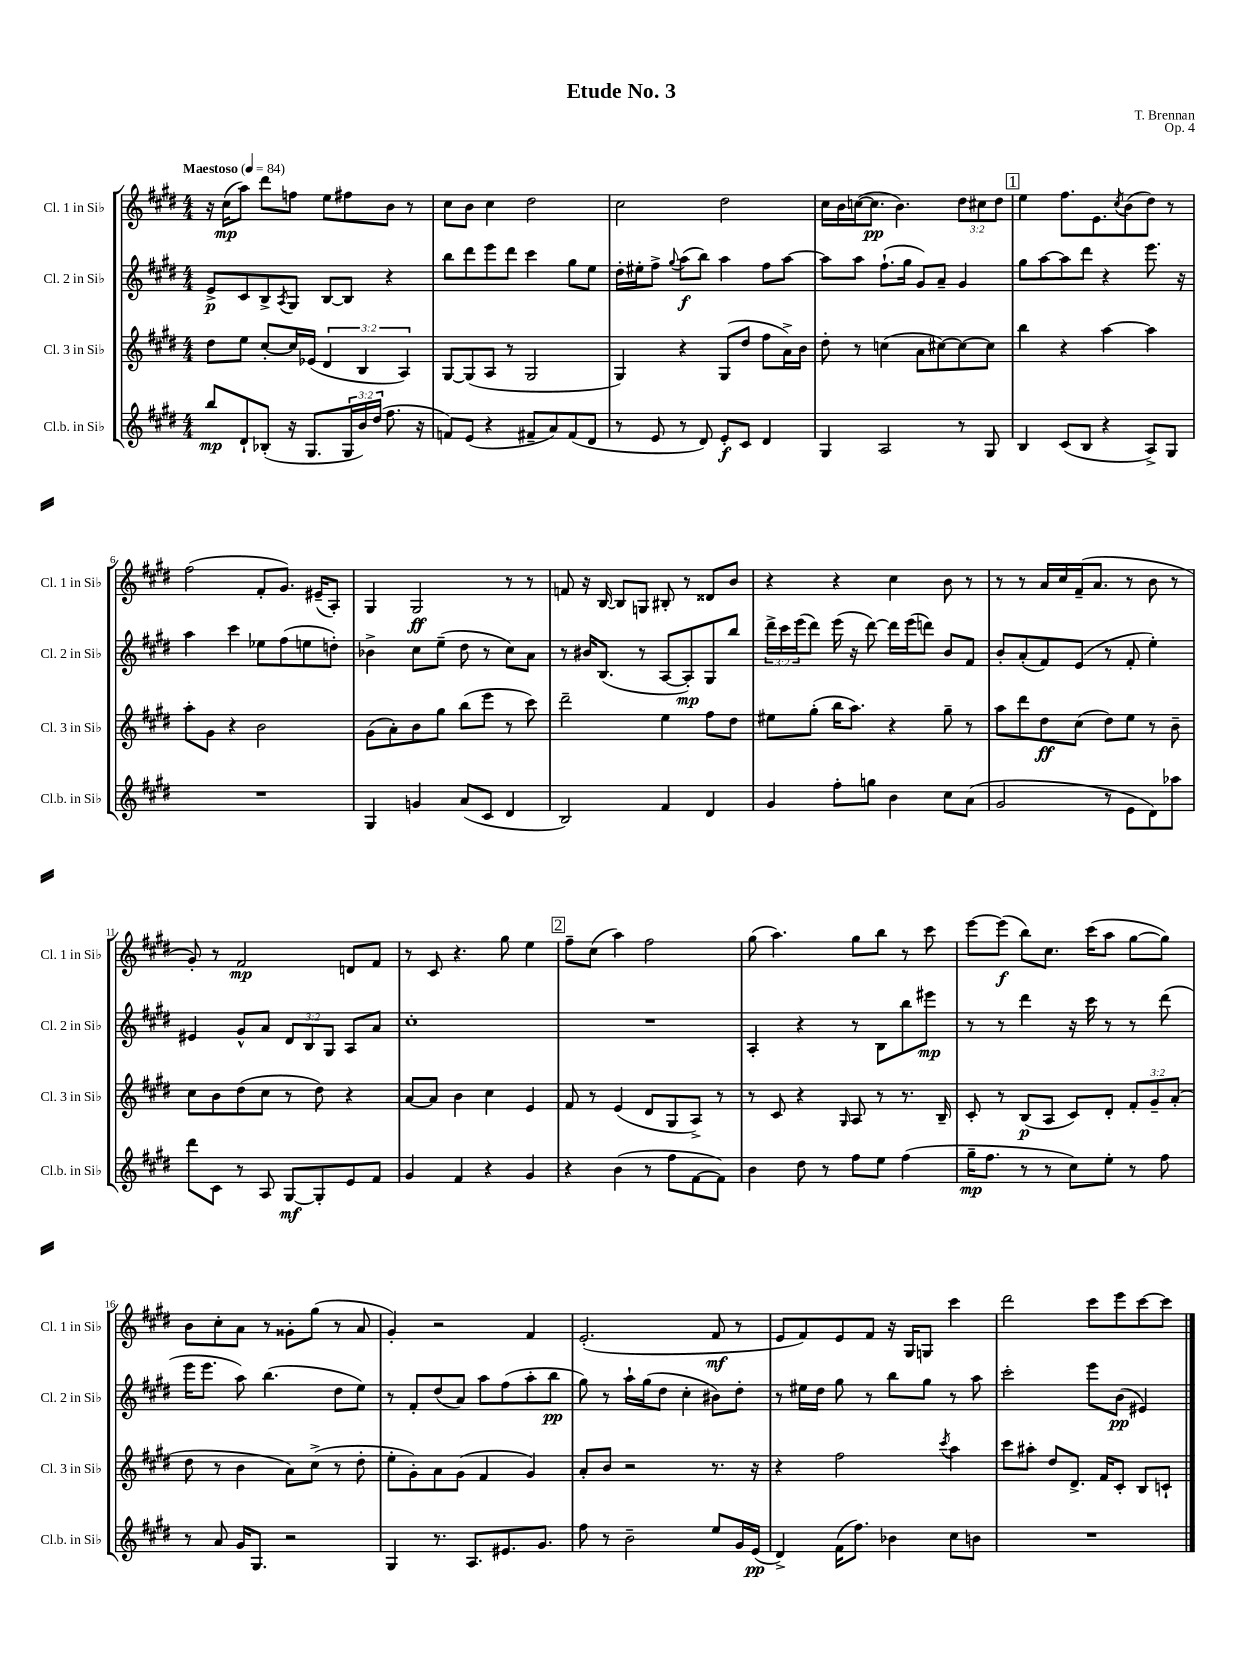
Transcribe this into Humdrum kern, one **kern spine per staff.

**kern	**dynam	**kern	**dynam	**kern	**dynam	**kern	**dynam
*part4	*part4	*part3	*part3	*part2	*part2	*part1	*part1
*staff4	*staff4	*staff3	*staff3	*staff2	*staff2	*staff1	*staff1
*I"Cl.b. in Si♭	*	*I"Cl. 3 in Si♭	*	*I"Cl. 2 in Si♭	*	*I"Cl. 1 in Si♭	*
*I'Cl.b. in Si♭	*	*I'Cl. 3 in Si♭	*	*I'Cl. 2 in Si♭	*	*I'Cl. 1 in Si♭	*
*clefG2	*	*clefG2	*	*clefG2	*	*clefG2	*
*k[f#c#g#d#]	*	*k[f#c#g#d#]	*	*k[f#c#g#d#]	*	*k[f#c#g#d#]	*
*M4/4	*	*M4/4	*	*M4/4	*	*M4/4	*
*MM84	*	*MM84	*	*MM84	*	*MM84	*
=1	=1	=1	=1	=1	=1	=1	=1
!	!	!	!	!	!	!LO:TX:a:B:t=Maestoso	!
8bb/L	mp	8dd#\L	.	8e^/L	p	16r	.
.	.	.	.	.	.	(16cc#\KL	mp
8d#`/	.	8ee\J	.	8c#/	.	8aa\J)	.
(8B-X'/J	.	[8cc#'/L	.	8B^/	.	8ddd#\L	.
.	.	.	.	8qA/	.	.	.
16r	.	16cc#/L]	.	8G#/J	.	8ffn\J	.
8.G#/L	.	(16e-X/JJ	.	.	.	.	.
.	.	6d#/	.	[8B/L	.	8ee\L	.
24G#/L	.	.	.	8B/J]	.	8ff#X\	.
24b/)	.	6B/	.	.	.	.	.
(24dd#/JJ	.	.	.	.	.	.	.
8.ff#\	.	.	.	4r	.	8b\J	.
.	.	6A/)	.	.	.	.	.
.	.	.	.	.	.	8r	.
16r	.	.	.	.	.	.	.
=2	=2	=2	=2	=2	=2	=2	=2
8fn/L)	.	[8G#/L	.	8bb\L	.	8cc#\L	.
(8e/J	.	(8G#/]	.	8ddd#\	.	8b\J	.
4r	.	8A/J	.	8eee\	.	4cc#\	.
.	.	8r	.	8ddd#\J	.	.	.
8f#X~/L	.	2G#/	.	4ccc#\	.	2dd#\	.
8a/)	.	.	.	.	.	.	.
(8f#/	.	.	.	8gg#\L	.	.	.
8d#/J	.	.	.	8ee\J	.	.	.
=3	=3	=3	=3	=3	=3	=3	=3
8r	.	4G#/)	.	16dd#'\LL	.	2cc#\	.
.	.	.	.	16ee#X'\J	.	.	.
8e/	.	.	.	8ff#^\J	.	.	.
.	.	.	.	8qqgg#/	.	.	.
8r	.	4r	.	(8aa\L	f	.	.
8d#/)	.	.	.	8bb\J)	.	.	.
8e'/L	f	(8G#/L	.	4aa\	.	2dd#\	.
8c#/J	.	8dd#/J	.	.	.	.	.
4d#/	.	8ff#\L	.	8ff#\L	.	.	.
.	.	16a^\L)	.	[8aa\J	.	.	.
.	.	16b\JJ	.	.	.	.	.
=4	=4	=4	=4	=4	=4	=4	=4
4G#/	.	8dd#'\	.	8aa\L]	.	16cc#\LL	.
.	.	.	.	.	.	16b\	.
.	.	8r	.	8aa\J	.	([16ccn\J	.
.	.	.	.	.	.	8.cc\J]	pp
2A/	.	(4ccn\	.	(8.ff#`\L	.	.	.
.	.	.	.	.	.	4.b\)	.
.	.	.	.	16gg#\Jk	.	.	.
.	.	8a\L	.	8g#/L)	.	.	.
.	.	[8cc#X\)	.	8a~/J	.	.	.
8r	.	8cc#\_	.	4g#/	.	12dd#\L	.
.	.	.	.	.	.	12cc#X\	.
8G#/	.	8cc#\J]	.	.	.	.	.
.	.	.	.	.	.	12dd#\J	.
!!LO:REH:place=s1:t=1
=5	=5	=5	=5	=5	=5	=5	=5
4B/	.	4bb\	.	8gg#\L	.	4ee\	.
.	.	.	.	[8aa\	.	.	.
(8c#/L	.	4r	.	8aa\]	.	8.ff#\L	.
8B/J	.	.	.	8ddd#\J	.	.	.
.	.	.	.	.	.	8.e\	.
4r	.	[4aa\	.	4r	.	.	.
.	.	.	.	.	.	8qcc#/	.
.	.	.	.	.	.	(8b\	.
8A^/L)	.	4aa\]	.	8.eee\	.	8dd#\J)	.
8G#/J	.	.	.	.	.	8r	.
.	.	.	.	16r	.	.	.
!!LO:LB:g=z
=6	=6	=6	=6	=6	=6	=6	=6
1r	.	8aa'\L	.	4aa\	.	(2ff#\	.
.	.	8g#\J	.	.	.	.	.
.	.	4r	.	4ccc#\	.	.	.
.	.	2b\	.	8ee-X\L	.	8f#'/L	.
.	.	.	.	(8ff#\	.	8.g#/J)	.
.	.	.	.	8een\	.	.	.
.	.	.	.	.	.	(16e#X~/KL	.
.	.	.	.	8ddn'\J)	.	8A'/J)	.
=7	=7	=7	=7	=7	=7	=7	=7
4G#/	.	(8g#\L	.	4b-X^\	.	4G#/	.
.	.	8a'\)	.	.	.	.	.
4gn/	.	8b\	.	8cc#\L	.	2G#/	ff
.	.	8gg#\J	.	(8ee~\J	.	.	.
(8a/L	.	(8bb\L	.	8dd#\	.	.	.
8c#/J	.	8eee\J	.	8r	.	.	.
4d#/	.	8r	.	8cc#\L)	.	8r	.
.	.	8ccc#\)	.	8a\J	.	8r	.
=8	=8	=8	=8	=8	=8	=8	=8
2B/)	.	2ddd#~\	.	8r	.	8fn/	.
.	.	.	.	16b#X/KL	.	16r	.
.	.	.	.	(8.B/J	.	[16B/	.
.	.	.	.	.	.	8B/L]	.
.	.	.	.	8r	.	8Gn/J	.
4f#/	.	4ee\	.	[8A/L	.	8B#X'/	.
.	.	.	.	8A'/])	mp	8r	.
4d#/	.	8ff#\L	.	8G#/	.	8d##X/L	.
.	.	8dd#\J	.	8bb/J	.	8b/J	.
=9	=9	=9	=9	=9	=9	=9	=9
4g#/	.	8ee#X\L	.	24ddd#^\LL	.	4r	.
.	.	.	.	24ccc#\	.	.	.
.	.	.	.	(24eee\J	.	.	.
.	.	(8gg#'\J	.	8ddd#\J)	.	.	.
8ff#'\L	.	16bb\KL	.	(16eee\	.	4r	.
.	.	8.aa\J)	.	16r	.	.	.
8ggn\J	.	.	.	[8ddd#\)	.	.	.
4b\	.	4r	.	16ddd#\LL]	.	4cc#\	.
.	.	.	.	(16eee\J	.	.	.
.	.	.	.	8dddn\J)	.	.	.
8cc#\L	.	8gg#~\	.	8b/L	.	8b\	.
(8a\J	.	8r	.	8f#/J	.	8r	.
=10	=10	=10	=10	=10	=10	=10	=10
2g#/	.	8aa\L	.	8b'/L	.	8r	.
.	.	8ddd#\	.	(8a'/	.	8r	.
.	.	8dd#\	ff	8f#/)	.	16a/LL	.
.	.	.	.	.	.	16cc#/	.
.	.	(8cc#\J	.	(8e/J	.	(16f#~/J	.
.	.	.	.	.	.	8.a/J	.
8r	.	8dd#\L)	.	8r	.	.	.
8e\L	.	8ee\J	.	8f#'/	.	8r	.
8d#\)	.	8r	.	4ee'\)	.	8b\	.
8aa-X\J	.	8b~\	.	.	.	8r	.
!!LO:LB:g=z
=11	=11	=11	=11	=11	=11	=11	=11
8ddd#\L	.	8cc#\L	.	4e#X/	.	8g#'/)	.
8c#\J	.	8b\	.	.	.	8r	.
8r	.	(8dd#\	.	8g#^^/L	.	2f#/	mp
8A/	.	8cc#\J	.	8a/J	.	.	.
[8G#/L	mf	8r	.	12d#/L	.	.	.
.	.	.	.	12B/	.	.	.
8G#'/]	.	8dd#\)	.	.	.	.	.
.	.	.	.	12G#/J	.	.	.
8e/	.	4r	.	8A/L	.	8dn/L	.
8f#/J	.	.	.	8a/J	.	8f#/J	.
=12	=12	=12	=12	=12	=12	=12	=12
4g#/	.	[8a/L	.	1cc#'	.	8r	.
.	.	8a/J]	.	.	.	8c#/	.
4f#/	.	4b\	.	.	.	4.r	.
4r	.	4cc#\	.	.	.	.	.
.	.	.	.	.	.	8gg#\	.
4g#/	.	4e/	.	.	.	4ee\	.
!!LO:REH:place=s1:t=2
=13	=13	=13	=13	=13	=13	=13	=13
4r	.	8f#/	.	1r	.	8ff#~\L	.
.	.	8r	.	.	.	(8cc#\J	.
(4b\	.	(4e/	.	.	.	4aa\)	.
8r	.	8d#/L	.	.	.	2ff#\	.
8ff#\L	.	8G#/	.	.	.	.	.
[8f#\	.	8A^/J)	.	.	.	.	.
8f#\J])	.	8r	.	.	.	.	.
=14	=14	=14	=14	=14	=14	=14	=14
4b\	.	8r	.	4A'/	.	(8gg#\	.
.	.	8c#/	.	.	.	4.aa\)	.
8dd#\	.	4r	.	4r	.	.	.
8r	.	.	.	.	.	.	.
.	.	16qqG#/	.	.	.	.	.
8ff#\L	.	8A/	.	8r	.	8gg#\L	.
8ee\J	.	8r	.	8B\L	.	8bb\J	.
(4ff#\	.	8.r	.	8bb\	.	8r	.
.	.	.	.	8eee#X\J	mp	8ccc#\	.
.	.	16B~/	.	.	.	.	.
=15	=15	=15	=15	=15	=15	=15	=15
16gg#~\KL	mp	8c#'/	.	8r	.	[8eee\L	.
8.ff#\J	.	.	.	.	.	.	.
.	.	8r	.	8r	.	(8eee\J]	f
8r	.	(8B/L	p	4ddd#\	.	8bb\L)	.
8r	.	8A/J	.	.	.	8.cc#\J	.
8cc#\L)	.	8c#/L)	.	16r	.	.	.
.	.	.	.	16ccc#\	.	(16ccc#\KL	.
8ee'\J	.	8d#'/J	.	8r	.	8aa\J	.
8r	.	12f#'/L	.	8r	.	[8gg#\L	.
.	.	12g#~/	.	.	.	.	.
8ff#\	.	.	.	(8ddd#\	.	8gg#\J])	.
.	.	(12a'/J	.	.	.	.	.
!!LO:LB:g=z
=16	=16	=16	=16	=16	=16	=16	=16
8r	.	8dd#\	.	16eee\KL	.	8b\L	.
.	.	.	.	8.eee\J	.	.	.
8a/	.	8r	.	.	.	8cc#'\	.
16g#/KL	.	4b\	.	8aa\)	.	8a\J	.
8.G#/J	.	.	.	.	.	.	.
.	.	.	.	(4.bb\	.	8r	.
2r	.	8a\L)	.	.	.	8g##X'\L	.
.	.	(8cc#^\J	.	.	.	(8gg#\J	.
.	.	8r	.	8dd#\L	.	8r	.
.	.	8dd#'\	.	8ee\J)	.	8a/	.
=17	=17	=17	=17	=17	=17	=17	=17
4G#/	.	8ee'\L	.	8r	.	4g#'/)	.
.	.	8g#'\)	.	8f#'/L	.	.	.
8.r	.	8a\	.	(8dd#/	.	2r	.
.	.	(8g#\J	.	8a/J)	.	.	.
8.A/L	.	.	.	.	.	.	.
.	.	4f#/	.	8aa\L	.	.	.
8.e#X/	.	.	.	(8ff#\	.	.	.
.	.	4g#/)	.	8aa'\	.	4f#/	.
8.g#/J	.	.	.	.	.	.	.
.	.	.	.	8bb\J	pp	.	.
=18	=18	=18	=18	=18	=18	=18	=18
8ff#\	.	8a'/L	.	8gg#\)	.	(2.e'/	.
8r	.	8b/J	.	8r	.	.	.
2b~\	.	2r	.	16aa`\LL	.	.	.
.	.	.	.	(16gg#\J	.	.	.
.	.	.	.	8dd#\J	.	.	.
.	.	.	.	4cc#'\	.	.	.
8ee/L	.	8.r	.	8b#X\L)	.	8f#/	mf
16g#/L	.	.	.	8dd#'\J	.	8r	.
(16e/JJ	pp	16r	.	.	.	.	.
=19	=19	=19	=19	=19	=19	=19	=19
4d#^/)	.	4r	.	8r	.	8e/L	.
.	.	.	.	16ee#X\LL	.	8f#/)	.
.	.	.	.	16dd#\JJ	.	.	.
(16f#\KL	.	2ff#\	.	8gg#\	.	8e/	.
8.ff#\J)	.	.	.	.	.	.	.
.	.	.	.	8r	.	8f#/J	.
4b-X\	.	.	.	8bb\L	.	16r	.
.	.	.	.	.	.	16G#/KL	.
.	.	.	.	8gg#\J	.	8Gn/J	.
.	.	8qccc#/	.	.	.	.	.
8cc#\L	.	4aa\	.	8r	.	4ccc#\	.
8bn\J	.	.	.	8aa\	.	.	.
=20	=20	=20	=20	=20	=20	=20	=20
1r	.	8ccc#\L	.	2ccc#'\	.	2ddd#\	.
.	.	8aa#X'\J	.	.	.	.	.
.	.	8dd#/L	.	.	.	.	.
.	.	8.d#^/J	.	.	.	.	.
.	.	.	.	8eee\L	.	8ccc#\L	.
.	.	16f#/KL	.	.	.	.	.
.	.	8c#'/J	.	(8b\J	pp	8eee\	.
.	.	8B/L	.	4e#X/)	.	[8ccc#\	.
.	.	8cn`/J	.	.	.	8ccc#\J]	.
==	==	==	==	==	==	==	==
*-	*-	*-	*-	*-	*-	*-	*-
